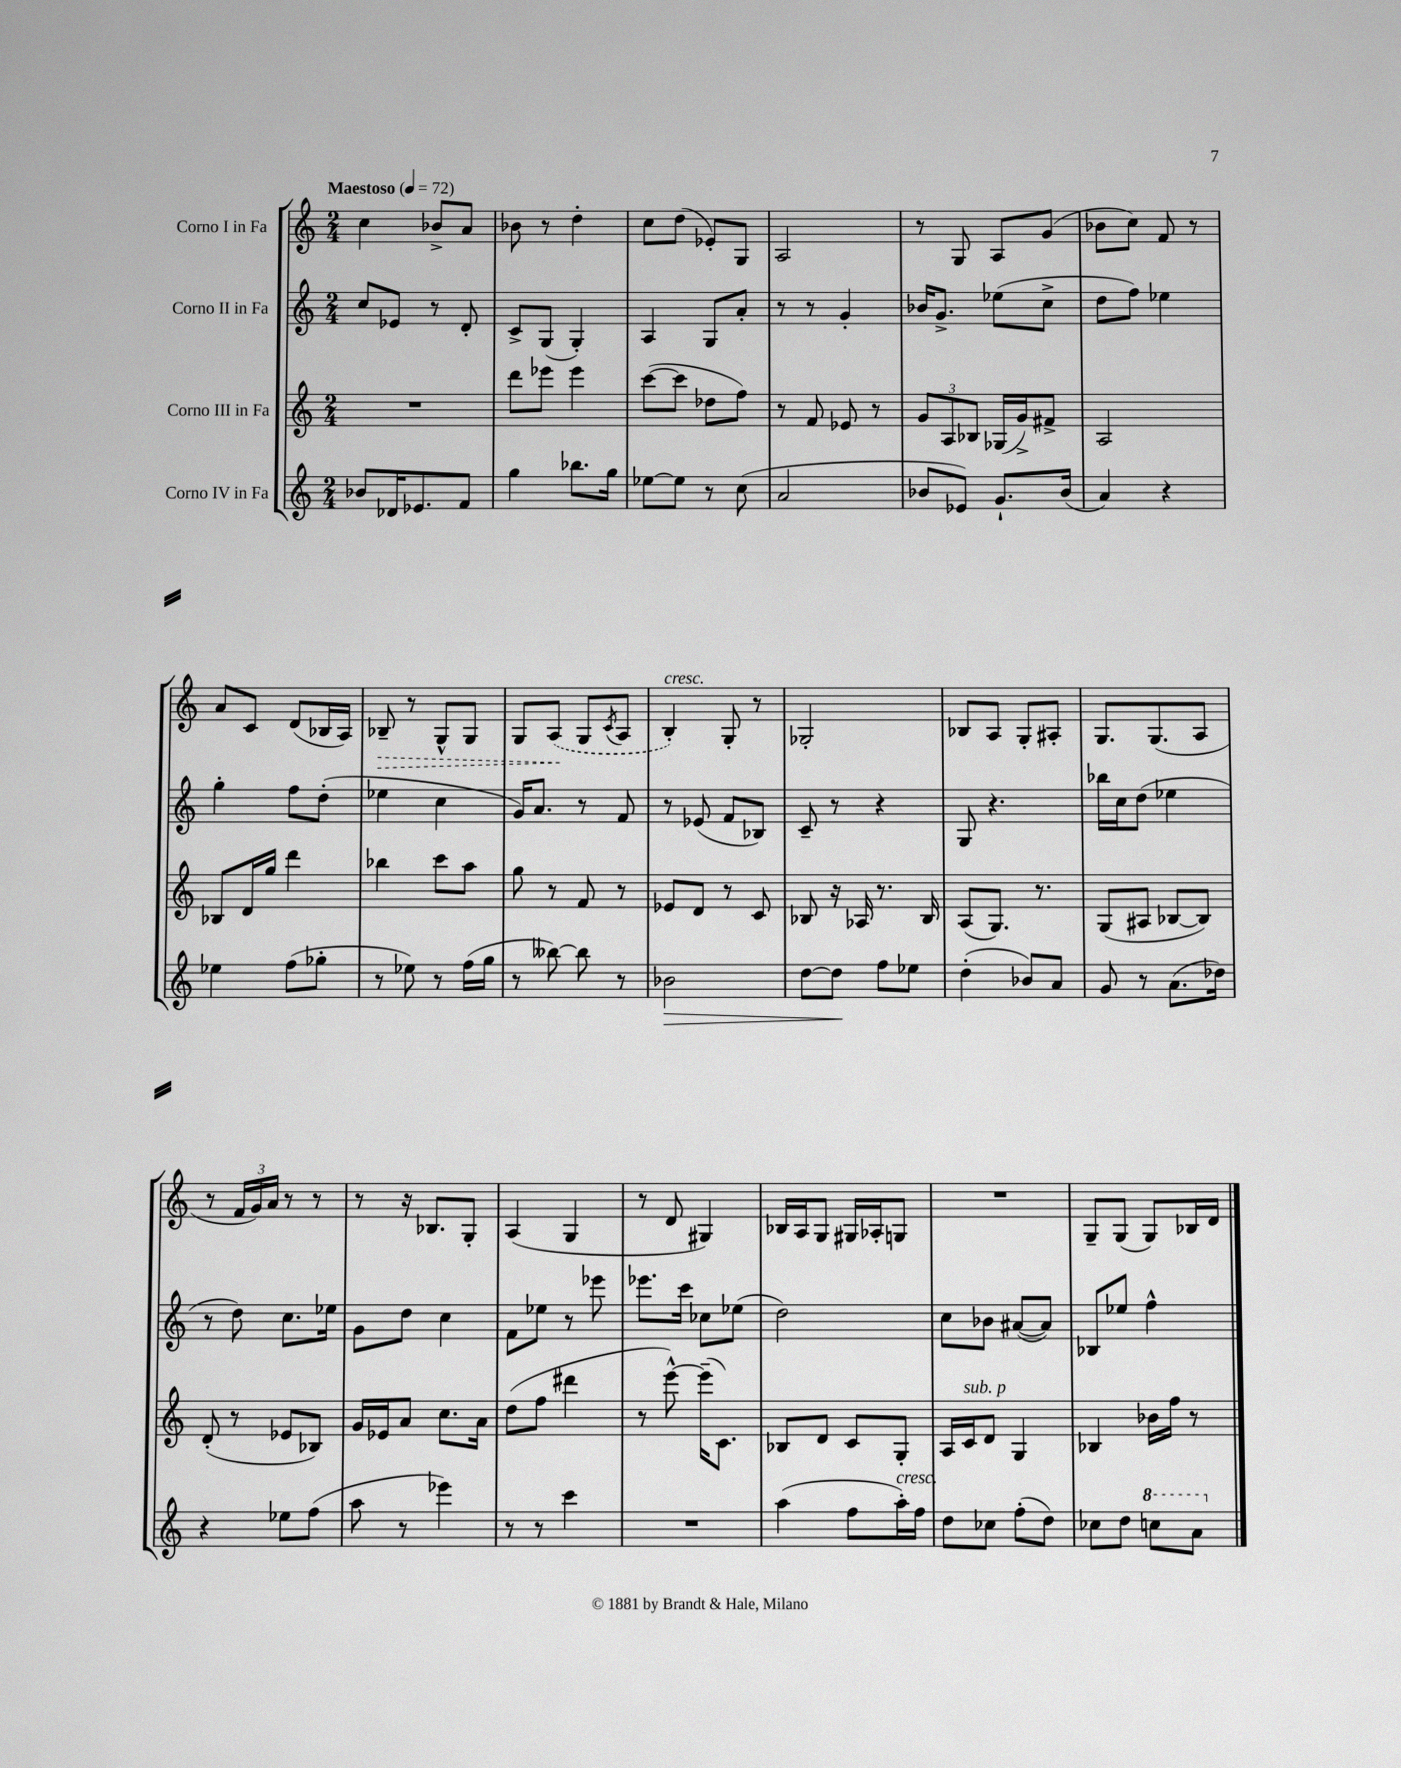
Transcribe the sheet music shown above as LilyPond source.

<<
\new StaffGroup <<
\new Staff = "s0" \with { instrumentName = "Corno I in Fa" } {
    \clef treble \key c \major \numericTimeSignature \time 2/4 \tempo "Maestoso" 4 = 72
    c''4 bes'8-> a'8 |
    bes'8 r8 d''4-. |
    c''8 d''8( ees'8-.) g8 |
    a2 |
    r8 g8 a8 g'8( |
    bes'8 c''8) f'8 r8 |
    a'8 c'8 d'8( bes16 a16) |
    \once \override Hairpin.style = #'dashed-line bes8--\> r8 g8-^ g8 |
    g8 \once \slurDashed a8\!( g8 \acciaccatura { c'8 } a8 |
    b4-.^\markup { \italic "cresc." }) g8-. r8 |
    ges2-. |
    bes8 a8 g8-. ais8-. |
    g8. g8.( a8 |
    r8 \tuplet 3/2 { f'16 g'16) a'16 } r8 r8 |
    r8 r16 bes8. g8-. |
    a4( g4 |
    r8 d'8 gis4) |
    bes16 a16 g8 gis16 aes16-. g8 |
    R2 |
    g8-- g8( g8) bes16 d'16 \bar "|." |
}
\new Staff = "s1" \with { instrumentName = "Corno II in Fa" } {
    \clef treble \key c \major \numericTimeSignature \time 2/4
    c''8 ees'8 r8 d'8-. |
    c'8-> g8( g4-.) |
    a4 g8 a'8-. |
    r8 r8 g'4-. |
    bes'16 g'8.-> ees''8( c''8-> |
    d''8 f''8) ees''4 |
    g''4-. f''8 d''8-.( |
    ees''4 c''4 |
    g'16) a'8. r8 f'8 |
    r8 ees'8( f'8 bes8) |
    c'8-- r8 r4 |
    g8 r4. |
    bes''16 c''16 d''8( ees''4 |
    r8 d''8) c''8. ees''16 |
    g'8 d''8 c''4 |
    f'8 ees''8 r8 ees'''8 |
    ees'''8. c'''16 ces''8 ees''8( |
    d''2) |
    c''8 bes'8 ais'8~( ais'8) |
    bes8 ees''8 f''4-^ \bar "|." |
}
\new Staff = "s2" \with { instrumentName = "Corno III in Fa" } {
    \clef treble \key c \major \numericTimeSignature \time 2/4
    R2 |
    d'''8 ees'''8 ees'''4 |
    c'''8~( c'''8 des''8 f''8) |
    r8 f'8 ees'8 r8 |
    \tuplet 3/2 { g'8 a8 bes8 } ges16( g'16->) fis'8-> |
    a2 |
    bes8 d'16 g''16 d'''4 |
    bes''4 c'''8 a''8 |
    g''8 r8 f'8 r8 |
    ees'8 d'8 r8 c'8 |
    bes8 r16 aes16 r8. bes16 |
    a8( g8.) r8. |
    g8( ais8 bes8~ bes8) |
    d'8-.( r8 ees'8 bes8) |
    g'16 ees'16 a'8 c''8. a'16 |
    d''8( f''8 dis'''4 |
    r8 e'''8~-^) e'''16--( c'8.) |
    bes8 d'8 c'8 g8-. |
    a16 c'16^\markup { \italic "sub. p" } d'8 g4 |
    bes4 bes'16 f''16 r8 \bar "|." |
}
\new Staff = "s3" \with { instrumentName = "Corno IV in Fa" } {
    \clef treble \key c \major \numericTimeSignature \time 2/4
    bes'8 des'16 ees'8. f'8 |
    g''4 bes''8. g''16 |
    ees''8~ ees''8 r8 c''8( |
    a'2 |
    bes'8 ees'8) g'8.-! bes'16( |
    a'4) r4 |
    ees''4 f''8( ges''8-. |
    r8 ees''8) r8 f''16( g''16 |
    r8 beses''8~) beses''8 r8 |
    bes'2\> |
    d''8~ d''8\! f''8 ees''8 |
    d''4-.( bes'8) a'8 |
    g'8 r8 a'8.( des''16) |
    r4 ees''8 f''8( |
    a''8 r8 ees'''4) |
    r8 r8 c'''4 |
    R2 |
    a''4( f''8 a''16-.^\markup { \italic "cresc." }) f''16 |
    d''8 ces''8 f''8-.( d''8) |
    ces''8 d''8 \ottava #1 c'''!8 a''8 \ottava #0 \bar "|." |
}
>>
>>
\layout { \context { \Score \remove "Bar_number_engraver" } }
